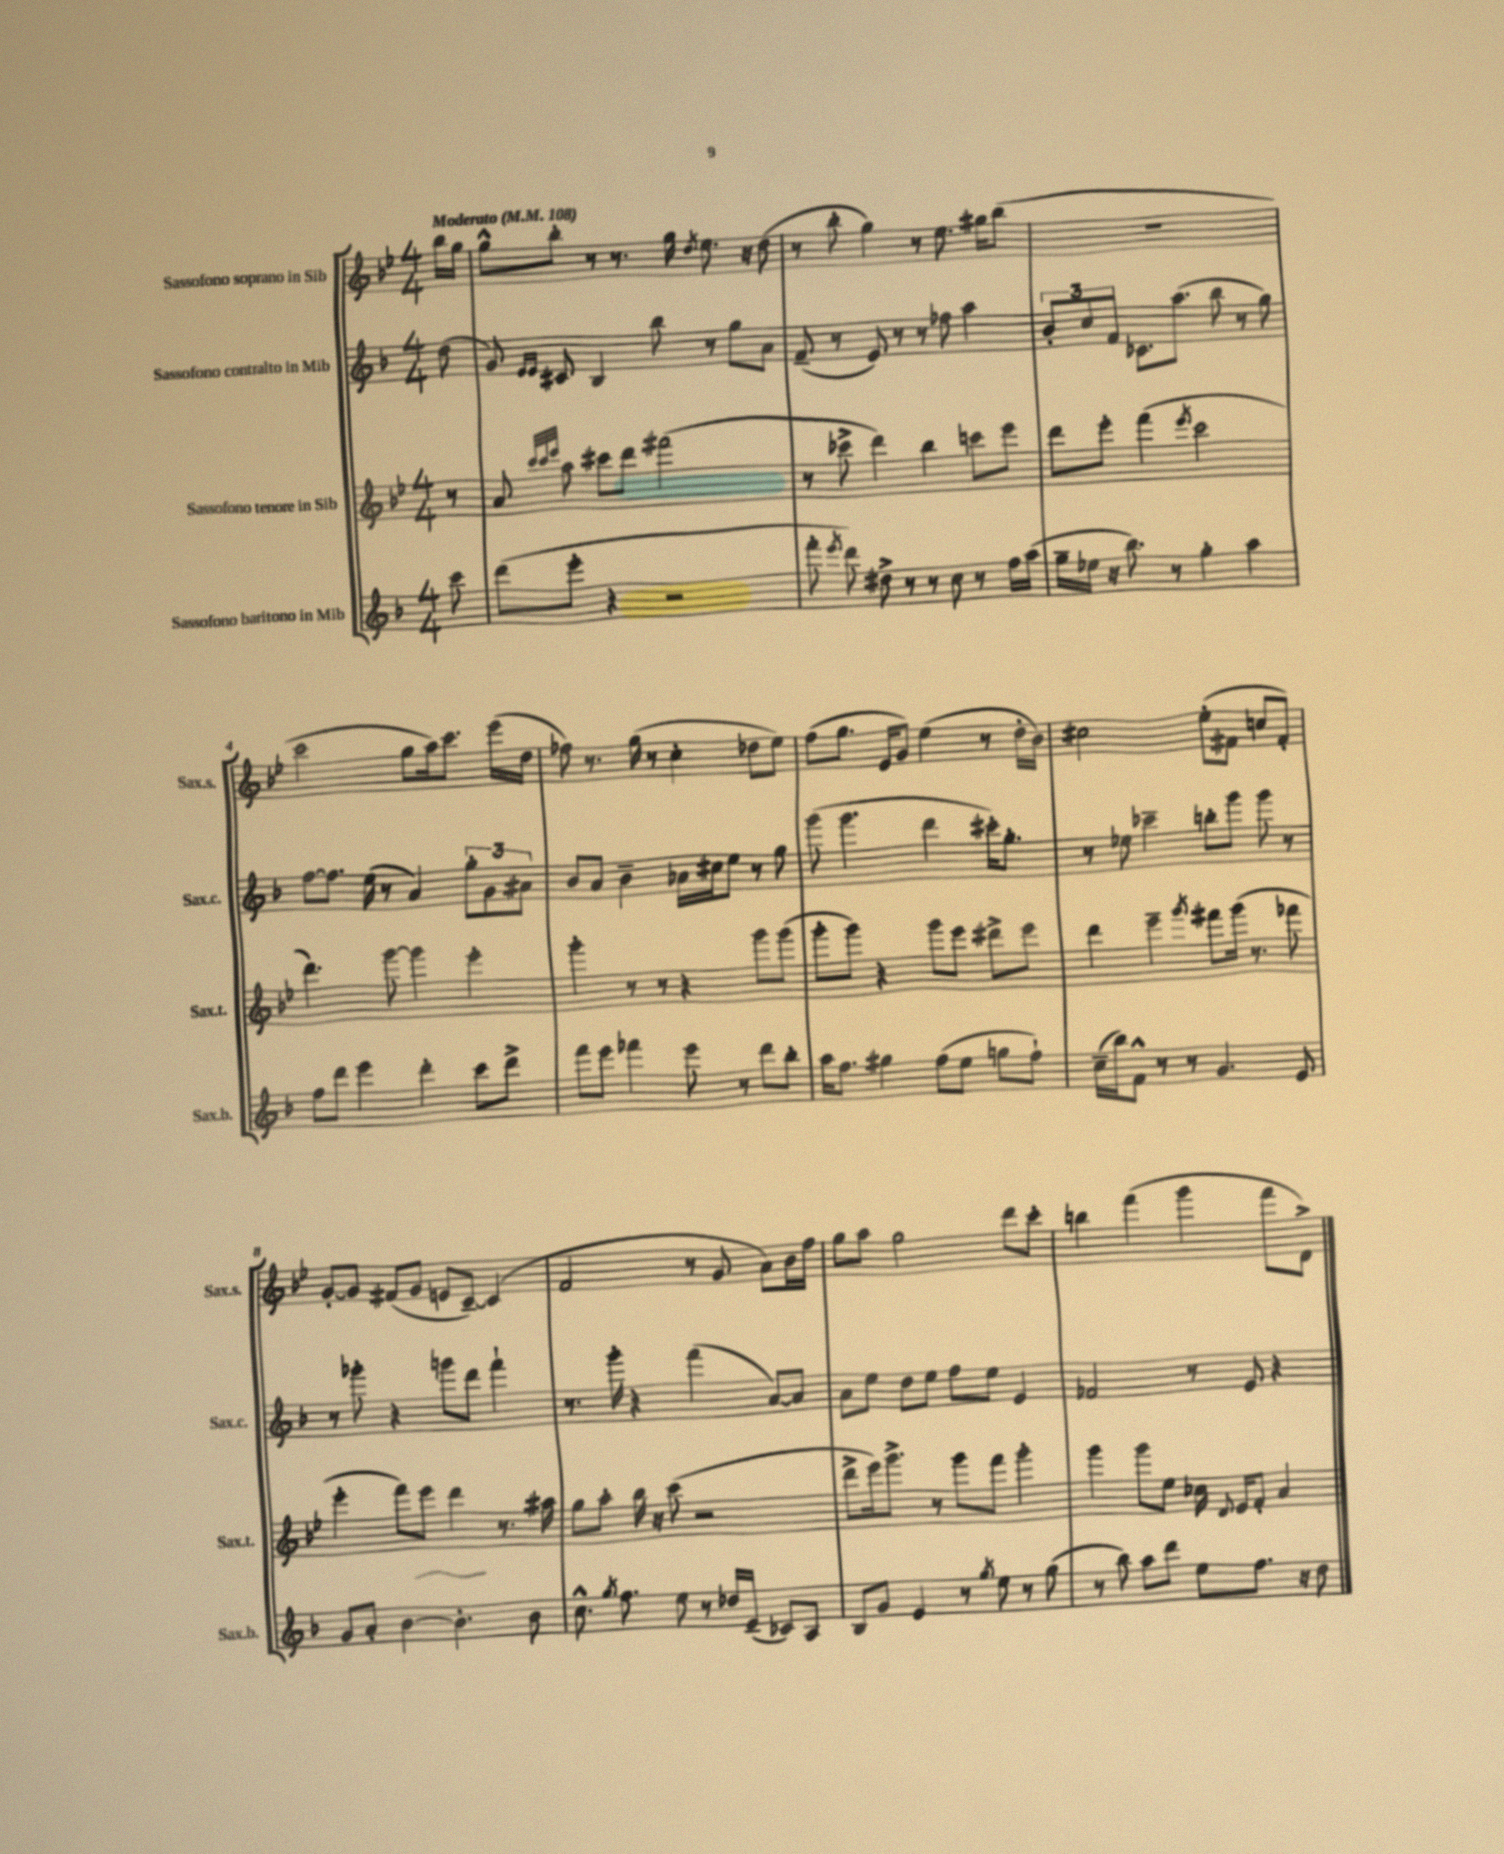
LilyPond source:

<<
\new StaffGroup <<
\new Staff = "s0" \with { instrumentName = "Sassofono soprano in Sib" shortInstrumentName = "Sax.s." } {
    \clef treble \key bes \major \numericTimeSignature \time 4/4 \partial 8 \tempo "Moderato" 4 = 108
    \autoBeamOff bes''16[ g''16] |
    g''8[-^ bes''8]-. r8 r8. g''16 \acciaccatura { d''8 } ees''8. r16 d''8( |
    r8 bes''8-. g''4) r8 ees''8. gis''16[ bes''8]( |
    R1 |
    c'''2 g''8[ a''16) c'''8.] ees'''16[( d''16] |
    fes''8) r8. g''16( r8 c''4-. des''8[ ees''8]) |
    f''8[( g''8.] ees'16[ g'8]) ees''4( r8 d''16[-. bes'16]) |
    cis''2 ees''8[-.( fis'8] c''8[ fis'8]-.) |
    g'8[~-. g'8] fis'8[( g'8] e'8[ c'8]~--) c'4( |
    f'2 r8 g'8 a'8[) bes'16 f''16] |
    g''8[ a''8] g''2 d'''8[ c'''8]-. |
    b''4 f'''4( g'''4 f'''8[ d'8]->) \bar "|." |
}
\new Staff = "s1" \with { instrumentName = "Sassofono contralto in Mib" shortInstrumentName = "Sax.c." } {
    \clef treble \key f \major \numericTimeSignature \time 4/4 \partial 8
    \autoBeamOff d''8( |
    g'8) \grace { e'16[ e'16] } cis'8 bes4 bes''8 r8 g''8[ a'8] |
    f'8--( r8 e'8) r8 r8 fes''8 a''4 |
    \tuplet 3/2 { bes'8[-. c''8 f'8] } ces'8.[ a''8.]( bes''8 r8 g''8) |
    f''8[~ f''8.] e''16( r8 a'4) \tuplet 3/2 { g''8[-. g'8 ais'8] } |
    bes'8[ a'8] bes'4-- aes'16[ cis''16 e''8] r8 g''8 |
    g'''8( g'''4. d'''4 cis'''16[-.) g''8.]-. |
    r8 ees''8 ces'''4-- b''8[-. g'''8] g'''8 r8 |
    r8 ges'''8-. r4 g'''8[ d'''8] f'''4-! |
    r8. g'''16-. r4 f'''4( a'8[~) a'8] |
    a'8[ e''8] d''8[ e''8] f''8[ e''8] e'4 |
    fes'2 r8 e'8 r4 \bar "|." |
}
\new Staff = "s2" \with { instrumentName = "Sassofono tenore in Sib" shortInstrumentName = "Sax.t." } {
    \clef treble \key bes \major \numericTimeSignature \time 4/4 \partial 8
    \autoBeamOff r8 |
    a'8 \grace { c'''32[ c'''32 ees'''32] } a''8 cis'''8[ d'''8] fis'''2( |
    r8 ces'''8-> d'''4) bes''4 c'''8[ ees'''8] |
    d'''8[ ees'''8]-. f'''4( \acciaccatura { ees'''8 } c'''2 |
    d'''4.) g'''8~ g'''4 ees'''4-. |
    g'''4-. r8 r8 r4 g'''8[ g'''8]( |
    g'''8[-. g'''8]) r4 g'''8[ ees'''8] dis'''8[-> ees'''8] |
    d'''4 ees'''4-- \acciaccatura { g'''8 } fis'''8[ g'''16]( r8. fes'''8 |
    ees'''4-. f'''8[) ees'''8] d'''4 r8. ais''16 |
    g''8[ a''8]-. bes''16 r16 c'''8( r2 |
    d'''8[-> ees'''16) g'''8.]-> r8 g'''8[ f'''8] g'''4-. |
    g'''4 g'''8[ ees''8] ces''16 \appoggiatura { d'8 } ees'16[ f'8]-. a'4 \bar "|." |
}
\new Staff = "s3" \with { instrumentName = "Sassofono baritono in Mib" shortInstrumentName = "Sax.b." } {
    \clef treble \key f \major \numericTimeSignature \time 4/4 \partial 8
    \autoBeamOff c'''8 |
    d'''8[( e'''8]-. r4 r2 |
    f'''8-. \acciaccatura { e'''8 } d'''8) dis''8-> r8 r8 c''8 r8 f''16[ a''16]( |
    g''16[-- ees''16] r16 bes''8.) r8 g''4-. a''4 |
    f''8[ d'''8] e'''4 d'''4-. c'''8[ d'''8]-> |
    f'''8[ e'''8] fes'''4 e'''8 r8 d'''8[ bes''8]-. |
    a''16[ f''8.] gis''4 f''8[( e''8] g''8[ f''8]-!) |
    c''16[--( bes''16) f'8]-^ r8 r8 g'4. e'8 |
    g'8[ a'8]-. bes'4~ bes'4.-. bes'8 |
    c''8.-^ \acciaccatura { g''8 } f''8. e''8 r8 des''16[ e'16]--( ces'8[) a8] |
    bes8[ g'8] e'4 r8 \acciaccatura { g''8 } e''8 r8 g''8( |
    r8 bes''8) a''8[ d'''8] e''8[ f''8.] r16 d''8 \bar "|." |
}
>>
>>
